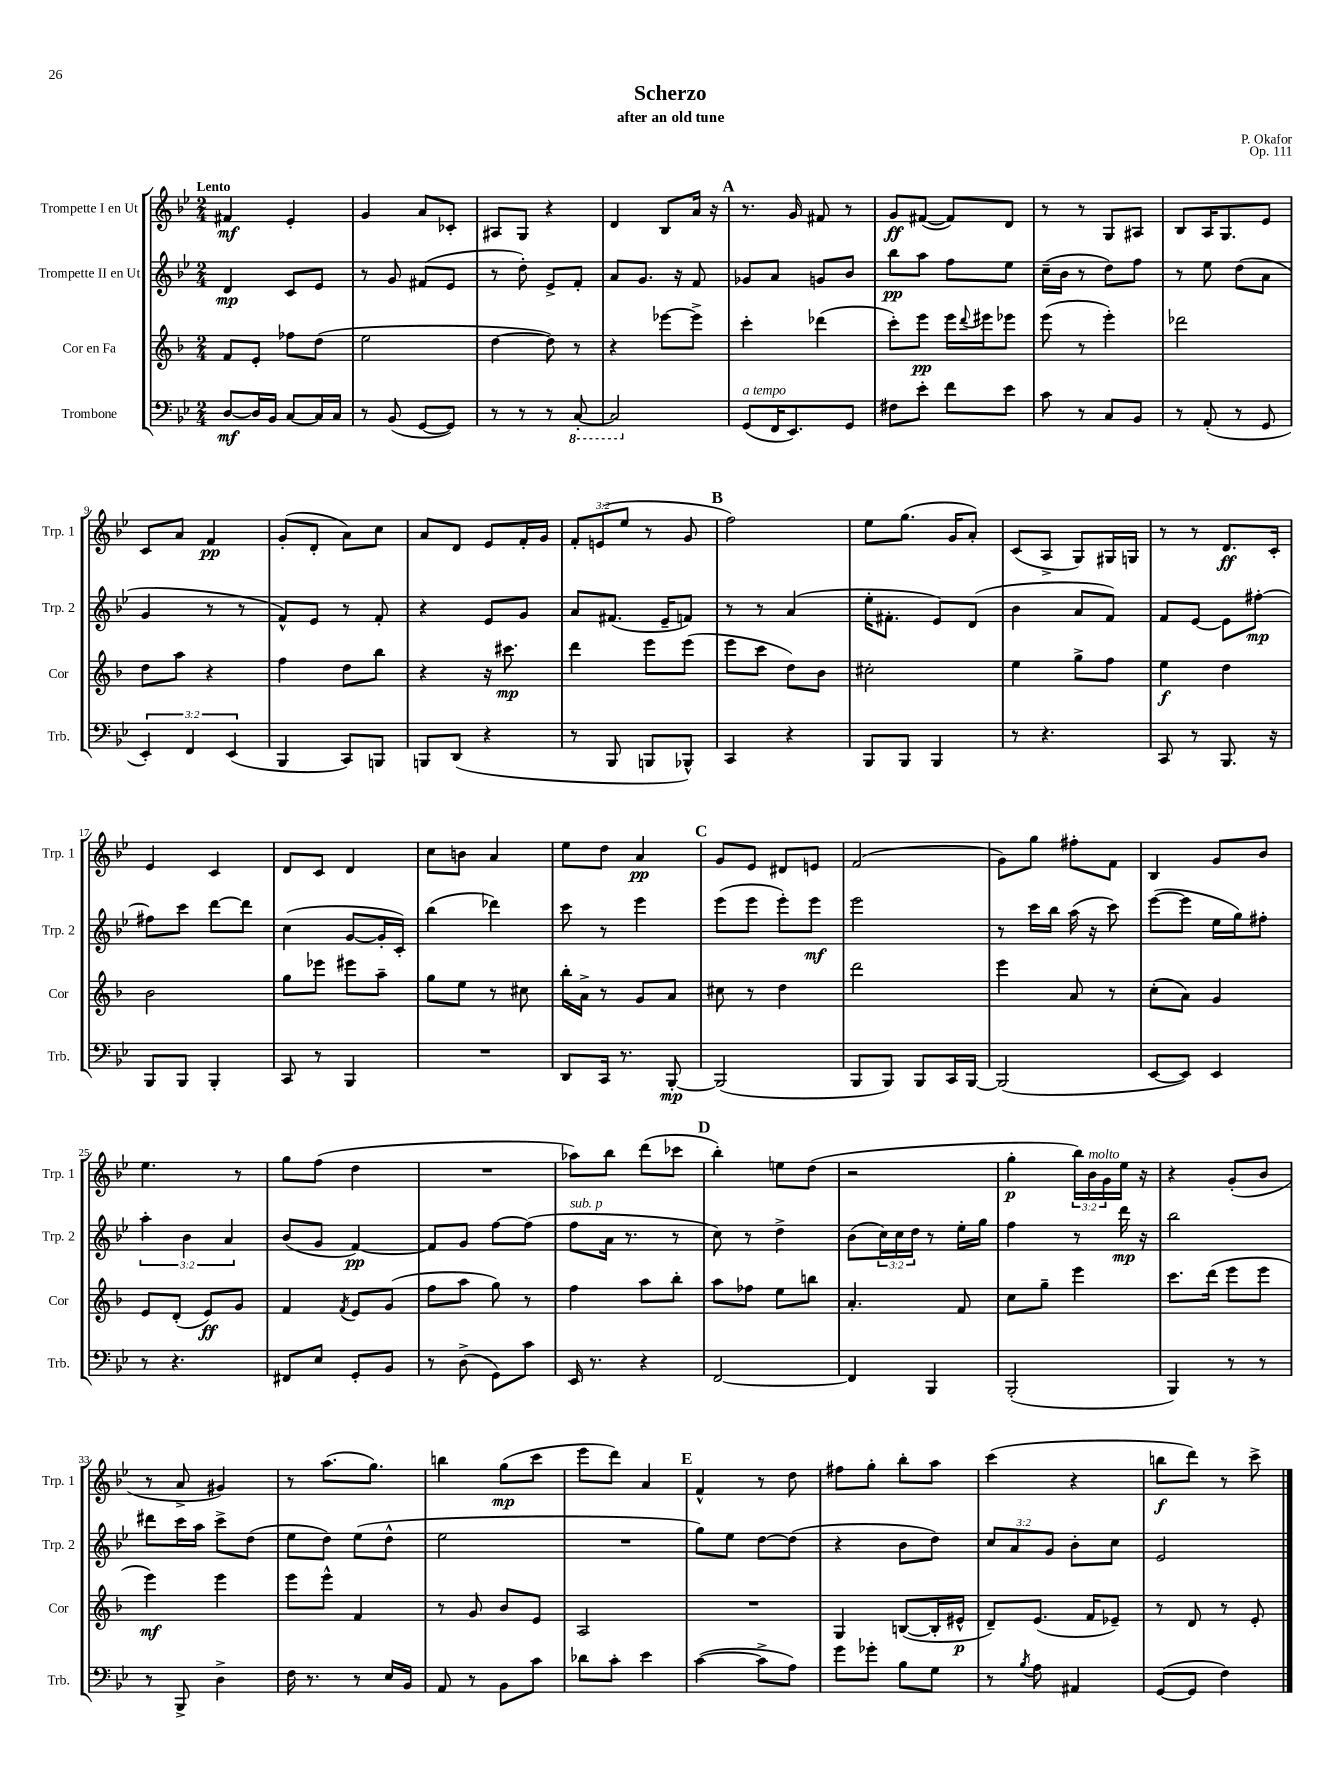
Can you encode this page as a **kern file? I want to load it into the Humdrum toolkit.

**kern	**kern	**kern	**kern
*staff4	*staff3	*staff2	*staff1
*clefF4	*clefG2	*clefG2	*clefG2
*k[b-e-]	*k[b-]	*k[b-e-]	*k[b-e-]
*M2/4	*M2/4	*M2/4	*M2/4
[8D	8f	4d	4f#
16D]	8e'	.	.
16BB-	.	.	.
[8C	8ff-	8c	4e-'
16C]	(8dd	8e-	.
16C	.	.	.
=	=	=	=
8r	2ee	8r	4g
(8BB-	.	8g	.
[8GG	.	(8f#	8a
8GG])	.	8e-	8c-'
=	=	=	=
8r	[4dd	8r	8A#
8r	.	8dd')	8G
8r	8dd])	8e-^	4r
[8CC'	8r	8f'	.
=	=	=	=
2CC]	4r	8a	4d
.	.	8.g	.
.	[8eee-	.	8B-
.	.	16r	.
.	8eee-^]	8f	16a
.	.	.	16r
=	=	=	=
(8GG	4ccc'	8g-	8.r
16FF	.	8a	.
8.EE-)	.	.	16g
.	(4ddd-	8g	8f#
8GG	.	8b-	8r
=	=	=	=
8F#	8ccc')	8bb-	8g
8e-'	8eee	8aa	([8f#
8f	16eee	8ff	8f#])
.	8qqddd	.	.
.	16eee#	.	.
8e-	8eee-	8ee-	8d
=	=	=	=
8c	(8eee	(16cc~	8r
.	.	16b-	.
8r	8r	8r	8r
8C	4eee')	8dd)	8G
8BB-	.	8ff	8A#
=	=	=	=
8r	2ddd-	8r	8B-
(8AA'	.	8ee-	16A
.	.	.	8.G
8r	.	(8dd	.
8GG	.	8a	8e-
=	=	=	=
6EE-')	8dd	4g	8c
.	8aa	.	8a
6FF	.	.	.
.	4r	8r	4f
(6EE-	.	.	.
.	.	8r	.
=	=	=	=
4BBB-	4ff	8f^^)	(8g'
.	.	8e-	8d'
8CC)	8dd	8r	8a)
8BBB	8bb-	8f'	8cc
=	=	=	=
8BBB	4r	4r	8a
(8DD	.	.	8d
4r	16r	8e-	8e-
.	8.ccc#	.	.
.	.	8g	16f'
.	.	.	16g
=	=	=	=
8r	4ddd	8a	12f'
.	.	.	(12e
8BBB-	.	(8.f#	.
.	.	.	12ee-
8BBB	8eee	.	8r
.	.	16e-~	.
8BBB-^^)	(8eee	8f)	8g
=	=	=	=
4CC	8eee	8r	2ff)
.	8ccc	8r	.
4r	8dd)	(4a	.
.	8b-	.	.
=	=	=	=
8BBB-	2cc#'	16ee-'	8ee-
.	.	8.f#'	.
8BBB-	.	.	(8.gg
4BBB-	.	8e-)	.
.	.	.	16g
.	.	(8d	8a')
=	=	=	=
8r	4ee	4b-	(8c
4.r	.	.	8A^
.	8gg^	8a	8G)
.	8ff	8f)	16G#
.	.	.	16G
=	=	=	=
8CC	4ee	8f	8r
8r	.	[8e-	8r
8.BBB-	4dd	8e-]	8.d
.	.	[8ff#'	.
16r	.	.	16c'
=	=	=	=
8BBB-	2b-	8ff#]	4e-
8BBB-	.	8ccc	.
4BBB-'	.	[8ddd	4c
.	.	8ddd]	.
=	=	=	=
8CC	8gg	(4cc	8d
8r	8eee-	.	8c
4BBB-	8eee#	[8g	4d
.	8aa~	16g']	.
.	.	16c')	.
=	=	=	=
2r	8gg	(4bb-	8cc
.	8ee	.	8b
.	8r	4ddd-)	4a
.	8cc#	.	.
=	=	=	=
8DD	16bb-'	8ccc	8ee-
.	16a^	.	.
16CC	8r	8r	8dd
8.r	.	.	.
.	8g	4eee-	4a
[8BBB-'	8a	.	.
=	=	=	=
(2BBB-]	8cc#	(8eee-	8g
.	8r	8eee-	8e-
.	4dd	8eee-')	8d#
.	.	8eee-	8e
=	=	=	=
8BBB-	2ddd	2eee-	(2f
8BBB-)	.	.	.
8BBB-	.	.	.
16CC	.	.	.
[16BBB-	.	.	.
=	=	=	=
(2BBB-]	4eee	8r	8g)
.	.	16ccc	8gg
.	.	16bb-	.
.	8a	(16aa	8ff#'
.	.	16r	.
.	8r	8ccc)	8f
=	=	=	=
[8EE-	(8cc'	([8eee-	4B-
8EE-])	8a)	8eee-]	.
4EE-	4g	16ee-	8g
.	.	16gg)	.
.	.	8ff#'	8b-
=	=	=	=
8r	8e	6aa'	4.ee-
4.r	(8d'	.	.
.	.	6b-	.
.	8e)	.	.
.	.	6a	.
.	8g	.	8r
=	=	=	=
8FF#	4f	(8b-	8gg
8E-	.	8g	(8ff
.	8qf	.	.
8GG'	8e	[4f)	4dd
8BB-	(8g	.	.
=	=	=	=
8r	8ff	8f]	2r
(8D^	8aa	8g	.
8GG)	8gg)	[8ff	.
8c	8r	(8ff]	.
=	=	=	=
16EE-	4ff	8ff	8aa-)
8.r	.	.	.
.	.	16a	8bb-
.	.	8.r	.
4r	8aa	.	(8ddd
.	8bb-'	8r	8ccc-
=	=	=	=
[2FF	8aa	8cc)	4bb-')
.	8ff-	8r	.
.	8ee	4dd^	8ee
.	8bb	.	(8dd
=	=	=	=
4FF]	4.a'	(8b-	2r
.	.	24cc)	.
.	.	24cc	.
.	.	24dd	.
4BBB-	.	8r	.
.	8f	16ee-'	.
.	.	16gg	.
=	=	=	=
(2BBB-'	8cc	4ff	4gg'
.	8gg~	.	.
.	4eee	8r	24bb-)
.	.	.	24b-
.	.	.	24g
.	.	16ddd	16ee-
.	.	16r	16r
=	=	=	=
4BBB-)	8.ccc	2bb-	4r
.	(16ddd	.	.
8r	8eee	.	(8g'
8r	8eee	.	8b-
=	=	=	=
8r	4eee)	8ddd#	8r
8BBB-^	.	16ccc	8a^
.	.	16aa	.
4D^	4eee	8ccc^	4g#)
.	.	(8dd	.
=	=	=	=
16F	8eee	8ee-	8r
8.r	.	.	.
.	8eee^^	8dd)	(8.aa
8r	4f	(8ee-	.
.	.	.	8.gg)
16E-	.	8dd^^	.
16BB-	.	.	.
=	=	=	=
8AA	8r	2ee-	4bb
8r	8g	.	.
8BB-	8b-	.	(8gg
8c	8e	.	8ccc
=	=	=	=
8d-	2A	2r	8eee-
8c'	.	.	8ddd)
4e-	.	.	4a
=	=	=	=
([4c	2r	8gg)	4f^^
.	.	8ee-	.
8c^]	.	[8dd	8r
8A)	.	(8dd]	8dd
=	=	=	=
8g	4G	4r	8ff#
8g-'	.	.	8gg'
8B-	([8B	8b-	8bb-'
8G	16B']	8dd)	8aa
.	16e#^^	.	.
=	=	=	=
8r	8d~)	12cc	(4ccc
.	.	12a	.
8qB-	.	.	.
8A	(8.e	.	.
.	.	12g	.
4AA#	.	8b-'	4r
.	16f	.	.
.	8e-~)	8cc	.
=	=	=	=
([8GG	8r	2e-	8bb
8GG]	8d	.	8ddd)
4F)	8r	.	8r
.	8e'	.	8ccc^
==	==	==	==
*-	*-	*-	*-
